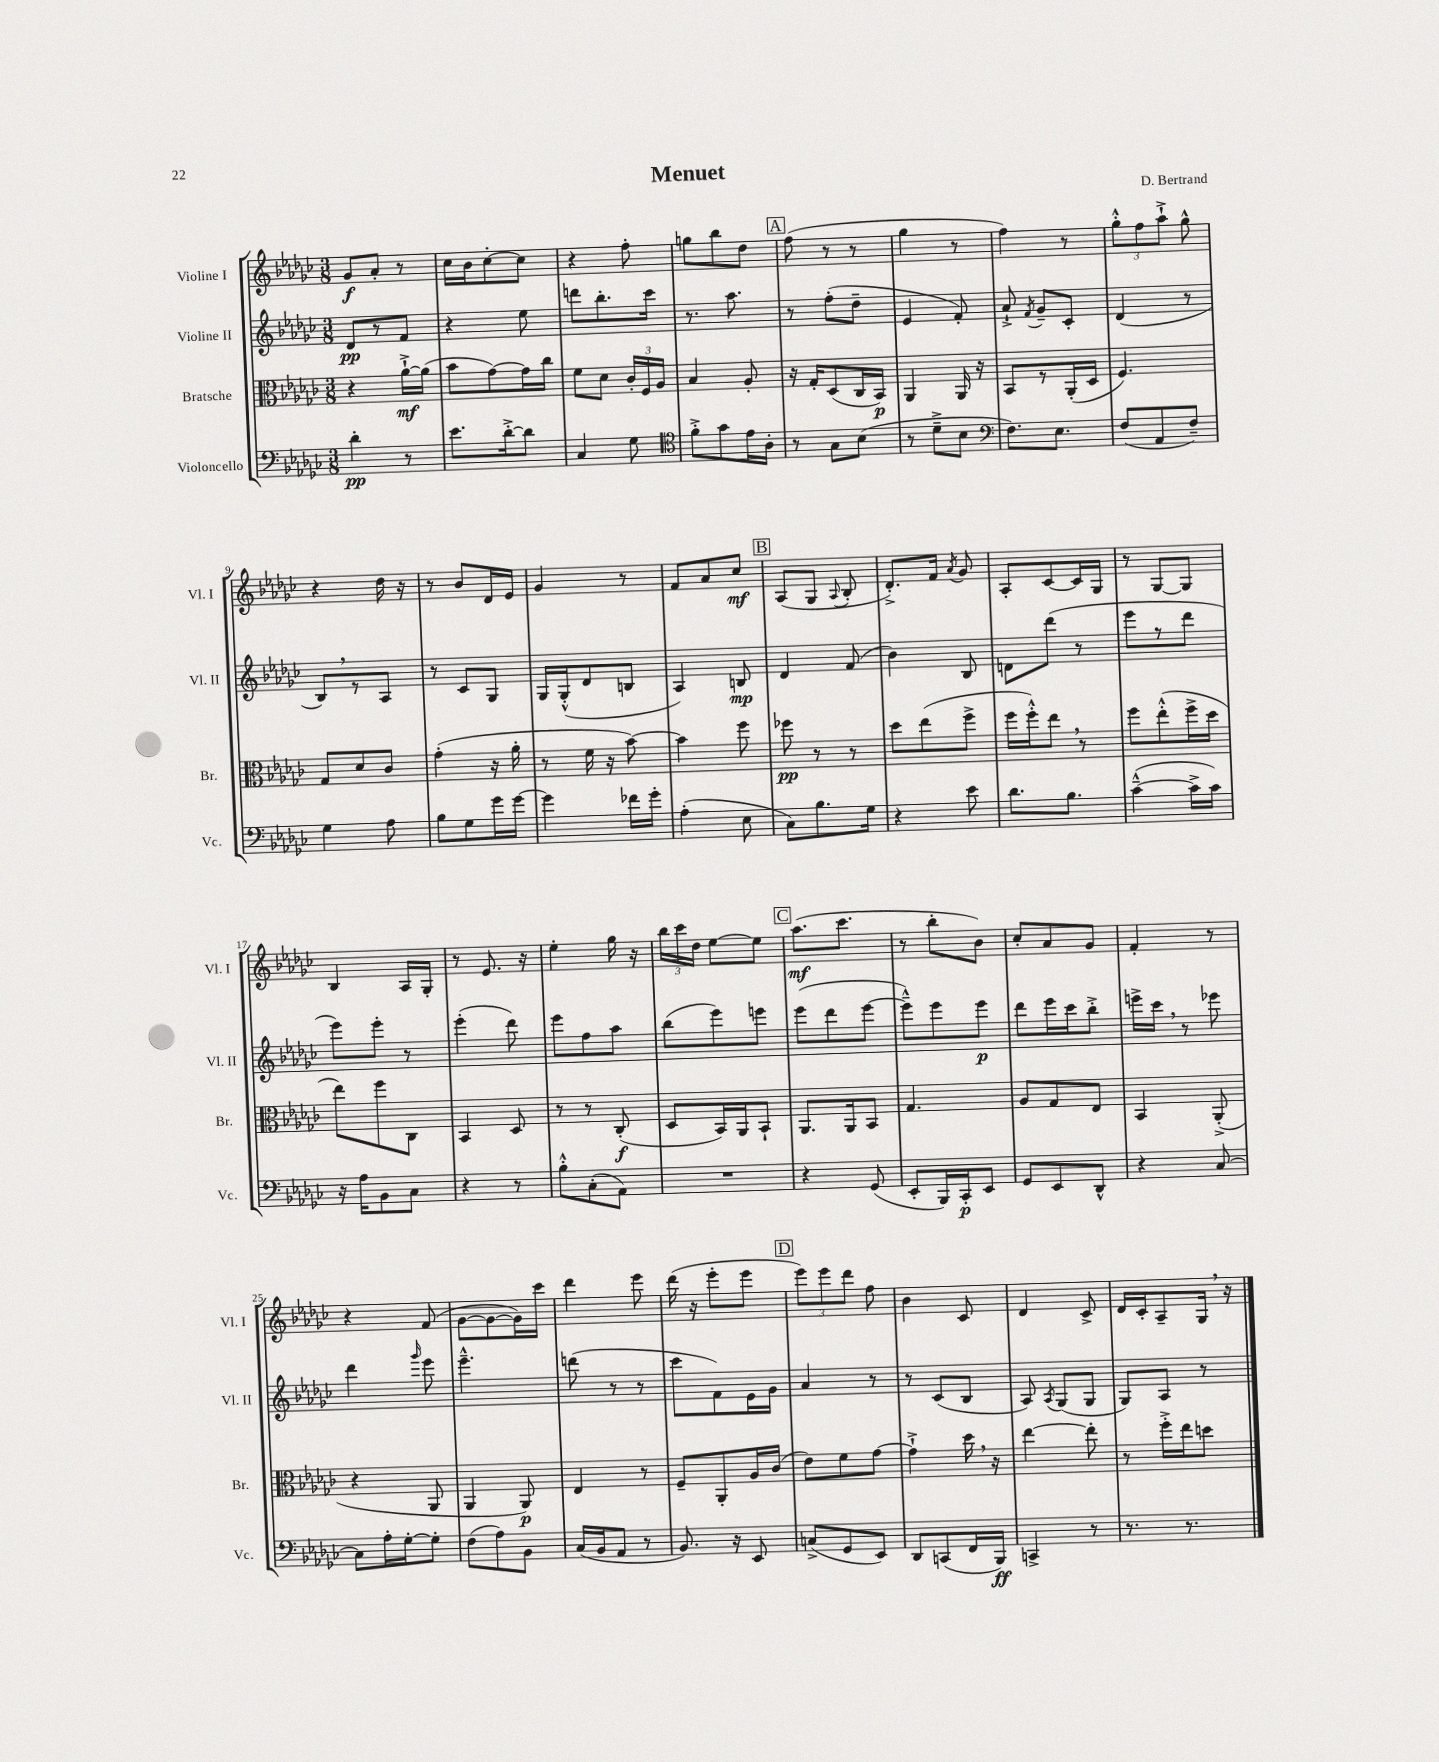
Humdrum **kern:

**kern	**dynam	**kern	**dynam	**kern	**dynam	**kern	**dynam
*part4	*part4	*part3	*part3	*part2	*part2	*part1	*part1
*staff4	*staff4	*staff3	*staff3	*staff2	*staff2	*staff1	*staff1
*I"Violoncello	*	*I"Bratsche	*	*I"Violine II	*	*I"Violine I	*
*I'Vc.	*	*I'Br.	*	*I'Vl. II	*	*I'Vl. I	*
*clefF4	*	*clefC3	*	*clefG2	*	*clefG2	*
*k[b-e-a-d-g-c-]	*	*k[b-e-a-d-g-c-]	*	*k[b-e-a-d-g-c-]	*	*k[b-e-a-d-g-c-]	*
*M3/8	*	*M3/8	*	*M3/8	*	*M3/8	*
=1	=1	=1	=1	=1	=1	=1	=1
4d-'\	pp	4r	.	8d-/L	pp	8g-/L	f
.	.	.	.	8r	.	8a-'/J	.
8r	.	[16a-`^\LL	mf	8f/J	.	8r	.
.	.	(16a-\JJ]	.	.	.	.	.
=2	=2	=2	=2	=2	=2	=2	=2
8.e-\L	.	8b-\L	.	4r	.	16cc-\LL	.
.	.	.	.	.	.	16b-\J	.
.	.	[8g-\)	.	.	.	[8cc-'\	.
[16d-'^\k	.	.	.	.	.	.	.
8d-\J]	.	16g-\L]	.	8ee-\	.	8cc-\J]	.
.	.	16cc-\JJ	.	.	.	.	.
=3	=3	=3	=3	=3	=3	=3	=3
4C-/	.	8f\L	.	8dddn\L	.	4r	.
.	.	8d-\J	.	8.bb-'\	.	.	.
8G-\	.	24c-'/LL	.	.	.	8ff'\	.
.	.	24F/	.	.	.	.	.
.	.	.	.	16ccc-\Jk	.	.	.
.	.	24A-/JJ	.	.	.	.	.
=4	=4	=4	=4	=4	=4	=4	=4
*clefC4	*	*	*	*	*	*	*
8f'^\L	.	4B-/	.	8.r	.	8ggn\L	.
8g-\	.	.	.	.	.	8bb-\	.
.	.	.	.	8.aa-\	.	.	.
16e-\L	.	8A-'/	.	.	.	8dd-\J	.
16A-'\JJ	.	.	.	.	.	.	.
!!LO:REH:place=s1:t=A
=5	=5	=5	=5	=5	=5	=5	=5
8r	.	16r	.	8r	.	(8ff\	.
.	.	16G-'/KL	.	.	.	.	.
8G-\L	.	(8D-/	.	(8ff'\L	.	8r	.
(8B-\J	.	16C-/L	.	8dd-~\J	.	8r	.
.	.	16BB-/JJ)	p	.	.	.	.
=6	=6	=6	=6	=6	=6	=6	=6
8r	.	4AA-/	.	4e-/	.	4gg-\	.
8d-~^\L	.	.	.	.	.	.	.
8B-\J	.	16AA-/	.	8f'/)	.	8r	.
.	.	16r	.	.	.	.	.
=7	=7	=7	=7	=7	=7	=7	=7
*clefF4	*	*	*	*	*	*	*
8.F\L)	.	8BB-/L	.	8a-`^/	.	4ff\)	.
.	.	.	.	8qf/	.	.	.
.	.	8r	.	8g-~/L	.	.	.
8.E-\J	.	.	.	.	.	.	.
.	.	(16AA-'/L	.	8c-'/J	.	8r	.
.	.	16D-/JJ	.	.	.	.	.
=8	=8	=8	=8	=8	=8	=8	=8
(8F/L	.	4.F/)	.	(4d-/	.	12gg-'^^\L	.
.	.	.	.	.	.	12ff\	.
8AA-/	.	.	.	.	.	.	.
.	.	.	.	.	.	12aa-`^\J	.
8F~/J)	.	.	.	8r	.	8gg-^^\	.
!!LO:LB:g=z
=9	=9	=9	=9	=9	=9	=9	=9
4G-\	.	8G-/L	.	8B-,/L)	.	4r	.
.	.	8d-/	.	8r	.	.	.
8A-\	.	8c-/J	.	8A-/J	.	16dd-\	.
.	.	.	.	.	.	16r	.
=10	=10	=10	=10	=10	=10	=10	=10
8B-\L	.	(4g-'\	.	8r	.	8r	.
8G-\	.	.	.	8c-/L	.	8b-/L	.
16g-\L	.	16r	.	8G-/J	.	16d-/L	.
[16g-\JJ	.	16a-'\	.	.	.	16e-/JJ	.
=11	=11	=11	=11	=11	=11	=11	=11
4g-\]	.	8r	.	16G-/LL	.	4g-/	.
.	.	.	.	(16G-'^^/J	.	.	.
.	.	16f\	.	8d-/	.	.	.
.	.	16r	.	.	.	.	.
16f-X\LL	.	[8b-\)	.	8Bn/J	.	8r	.
16g-'\JJ	.	.	.	.	.	.	.
=12	=12	=12	=12	=12	=12	=12	=12
(4A-'\	.	4b-\]	.	4A-/)	.	8f/L	.
.	.	.	.	.	.	8a-/	.
8E-\	.	8ff\	.	8Bn/	mp	8cc-/J	mf
!!LO:REH:place=s1:t=B
=13	=13	=13	=13	=13	=13	=13	=13
8C-\L)	.	8ff-X\	pp	4d-/	.	(8A-/L	.
8.B-\	.	8r	.	.	.	8G-/J	.
.	.	.	.	.	.	8qqA-/	.
.	.	8r	.	(8f/	.	8B-'/	.
16G-\Jk	.	.	.	.	.	.	.
=14	=14	=14	=14	=14	=14	=14	=14
4r	.	8dd-\L	.	4b-\)	.	8.d-'^/L)	.
.	.	(8ee-\	.	.	.	.	.
.	.	.	.	.	.	16f/Jk	.
.	.	.	.	.	.	8qa-/	.
8e-\	.	8ff^\J	.	8B-/	.	8g-/	.
=15	=15	=15	=15	=15	=15	=15	=15
8.d-\L	.	16ff\LL	.	8dn\L	.	8A-'/L	.
.	.	16ff'^^\J)	.	.	.	.	.
.	.	8ee-,\J	.	(8ddd-\J	.	[8c-/	.
8.B-\J	.	.	.	.	.	.	.
.	.	8r	.	8r	.	16c-/L]	.
.	.	.	.	.	.	16G-/JJ	.
=16	=16	=16	=16	=16	=16	=16	=16
([4c-~^^\	.	8ff\L	.	8eee-\L	.	8r	.
.	.	(8ee-'^^\	.	8r	.	[8G-/L	.
16c-^\LL]	.	16ff^\L	.	8ddd-\J	.	8G-/J]	.
16c-\JJ)	.	16dd-\JJ	.	.	.	.	.
!!LO:LB:g=z
=17	=17	=17	=17	=17	=17	=17	=17
16r	.	8ee-\L)	.	8eee-\L)	.	4B-/	.
16A-\KL	.	.	.	.	.	.	.
8BB-\	.	8ff\	.	8eee-'\J	.	.	.
8C-\J	.	8C-\J	.	8r	.	16A-/LL	.
.	.	.	.	.	.	16G-'/JJ	.
=18	=18	=18	=18	=18	=18	=18	=18
4r	.	4BB-/	.	(4eee-'\	.	8r	.
.	.	.	.	.	.	8.e-/	.
8r	.	8D-/	.	8ddd-\)	.	.	.
.	.	.	.	.	.	16r	.
=19	=19	=19	=19	=19	=19	=19	=19
8B-'^^\L	.	8r	.	8eee-\L	.	4ee-'\	.
(8C-'\	.	8r	.	8ff\	.	.	.
8AA-\J)	.	(8C-'/	f	8aa-\J	.	16gg-\	.
.	.	.	.	.	.	16r	.
=20	=20	=20	=20	=20	=20	=20	=20
4.r	.	8D-/L	.	(8bb-\L	.	24bb-\LL	.
.	.	.	.	.	.	24ccc-\	.
.	.	.	.	.	.	24dd-\JJ	.
.	.	16BB-/L)	.	8eee-\)	.	[8ee-\L	.
.	.	16AA-/J	.	.	.	.	.
.	.	8BB-`/J	.	8eeen\J	.	8ee-\J]	.
!!LO:REH:place=s1:t=C
=21	=21	=21	=21	=21	=21	=21	=21
4r	.	8.AA-/L	.	(8eee-\L	.	(8.aa-\L	mf
.	.	.	.	8ddd-\	.	.	.
.	.	16AA-/k	.	.	.	8.ccc-\J	.
(8GG-/	.	8BB-/J	.	[8eee-\J	.	.	.
=22	=22	=22	=22	=22	=22	=22	=22
8EE-'/L	.	4.G-/	.	8eee-~^^\L])	.	8r	.
16BBB-/L)	.	.	.	8eee-\	.	8bb-'\L	.
16CC-'/J	p	.	.	.	.	.	.
8EE-/J	.	.	.	8eee-\J	p	8b-\J)	.
=23	=23	=23	=23	=23	=23	=23	=23
8GG-/L	.	8A-/L	.	8ddd-\L	.	8cc-'/L	.
8EE-/	.	8G-/	.	16eee-\L	.	8a-/	.
.	.	.	.	16ccc-\J	.	.	.
8DD-^^/J	.	8E-/J	.	8bb-'^\J	.	8g-/J	.
=24	=24	=24	=24	=24	=24	=24	=24
4r	.	4BB-/	.	16eeen^\LL	.	4f'/	.
.	.	.	.	16ccc-,\JJ	.	.	.
.	.	.	.	8r	.	.	.
[8C-/	.	(8AA-'^/	.	8eee-X\	.	8r	.
!!LO:LB:g=z
=25	=25	=25	=25	=25	=25	=25	=25
8C-\L]	.	4r	.	4ddd-\	.	4r	.
16A-'\L	.	.	.	.	.	.	.
[16G-'\J	.	.	.	.	.	.	.
.	.	.	.	16qqggg-/	.	.	.
8G-'\J]	.	8AA-/	.	8eee-\	.	(8f/	.
=26	=26	=26	=26	=26	=26	=26	=26
(8F\L	.	4AA-/	.	4.eee-~^^\	.	[8g-\L	.
8A-\)	.	.	.	.	.	8g-\_	.
8BB-\J	.	8AA-/)	p	.	.	16g-\L])	.
.	.	.	.	.	.	16ccc-\JJ	.
=27	=27	=27	=27	=27	=27	=27	=27
(16C-/LL	.	4E-/	.	(8dddn\	.	4ddd-\	.
16BB-/J	.	.	.	.	.	.	.
8AA-/J	.	.	.	8r	.	.	.
8r	.	8r	.	8r	.	8eee-\	.
=28	=28	=28	=28	=28	=28	=28	=28
8.BB-/)	.	8F~/L	.	8ccc-\L	.	(16ddd-\	.
.	.	.	.	.	.	16r	.
.	.	8AA-'/	.	8f\)	.	8eee-'\L	.
16r	.	.	.	.	.	.	.
8EE-/	.	16A-/L	.	16e-\L	.	8eee-\J	.
.	.	(16c-/JJ	.	16g-\JJ	.	.	.
!!LO:REH:place=s1:t=D
=29	=29	=29	=29	=29	=29	=29	=29
(8Cn^/L	.	8e-\L)	.	4a-/	.	12eee-\L)	.
.	.	.	.	.	.	12eee-\	.
8GG-/	.	8f\	.	.	.	.	.
.	.	.	.	.	.	12ddd-\J	.
8EE-/J)	.	[8g-\J	.	8r	.	8ff\	.
=30	=30	=30	=30	=30	=30	=30	=30
8DD-/L	.	4g-`^\]	.	8r	.	4b-\	.
(8CCn/	.	.	.	(8c-/L	.	.	.
16FF/L	.	16dd-,\	.	8B-/J	.	8c-/	.
16BBB-/JJ)	ff	16r	.	.	.	.	.
=31	=31	=31	=31	=31	=31	=31	=31
4CCn^/	.	[4ee-\	.	8A-/)	.	4d-/	.
.	.	.	.	8qA-/	.	.	.
.	.	.	.	(8G-/L	.	.	.
8r	.	8ee-'\]	.	8G-/J	.	8c-^/	.
=32	=32	=32	=32	=32	=32	=32	=32
8.r	.	8r	.	8G-/L)	.	16d-/LL	.
.	.	.	.	.	.	16c-'/J	.
.	.	16ff'^\LL	.	8A-/J	.	8A-~/	.
8.r	.	16ee-\J	.	.	.	.	.
.	.	8ddn\J	.	8r	.	16G-,/Jk	.
.	.	.	.	.	.	16r	.
==	==	==	==	==	==	==	==
*-	*-	*-	*-	*-	*-	*-	*-
